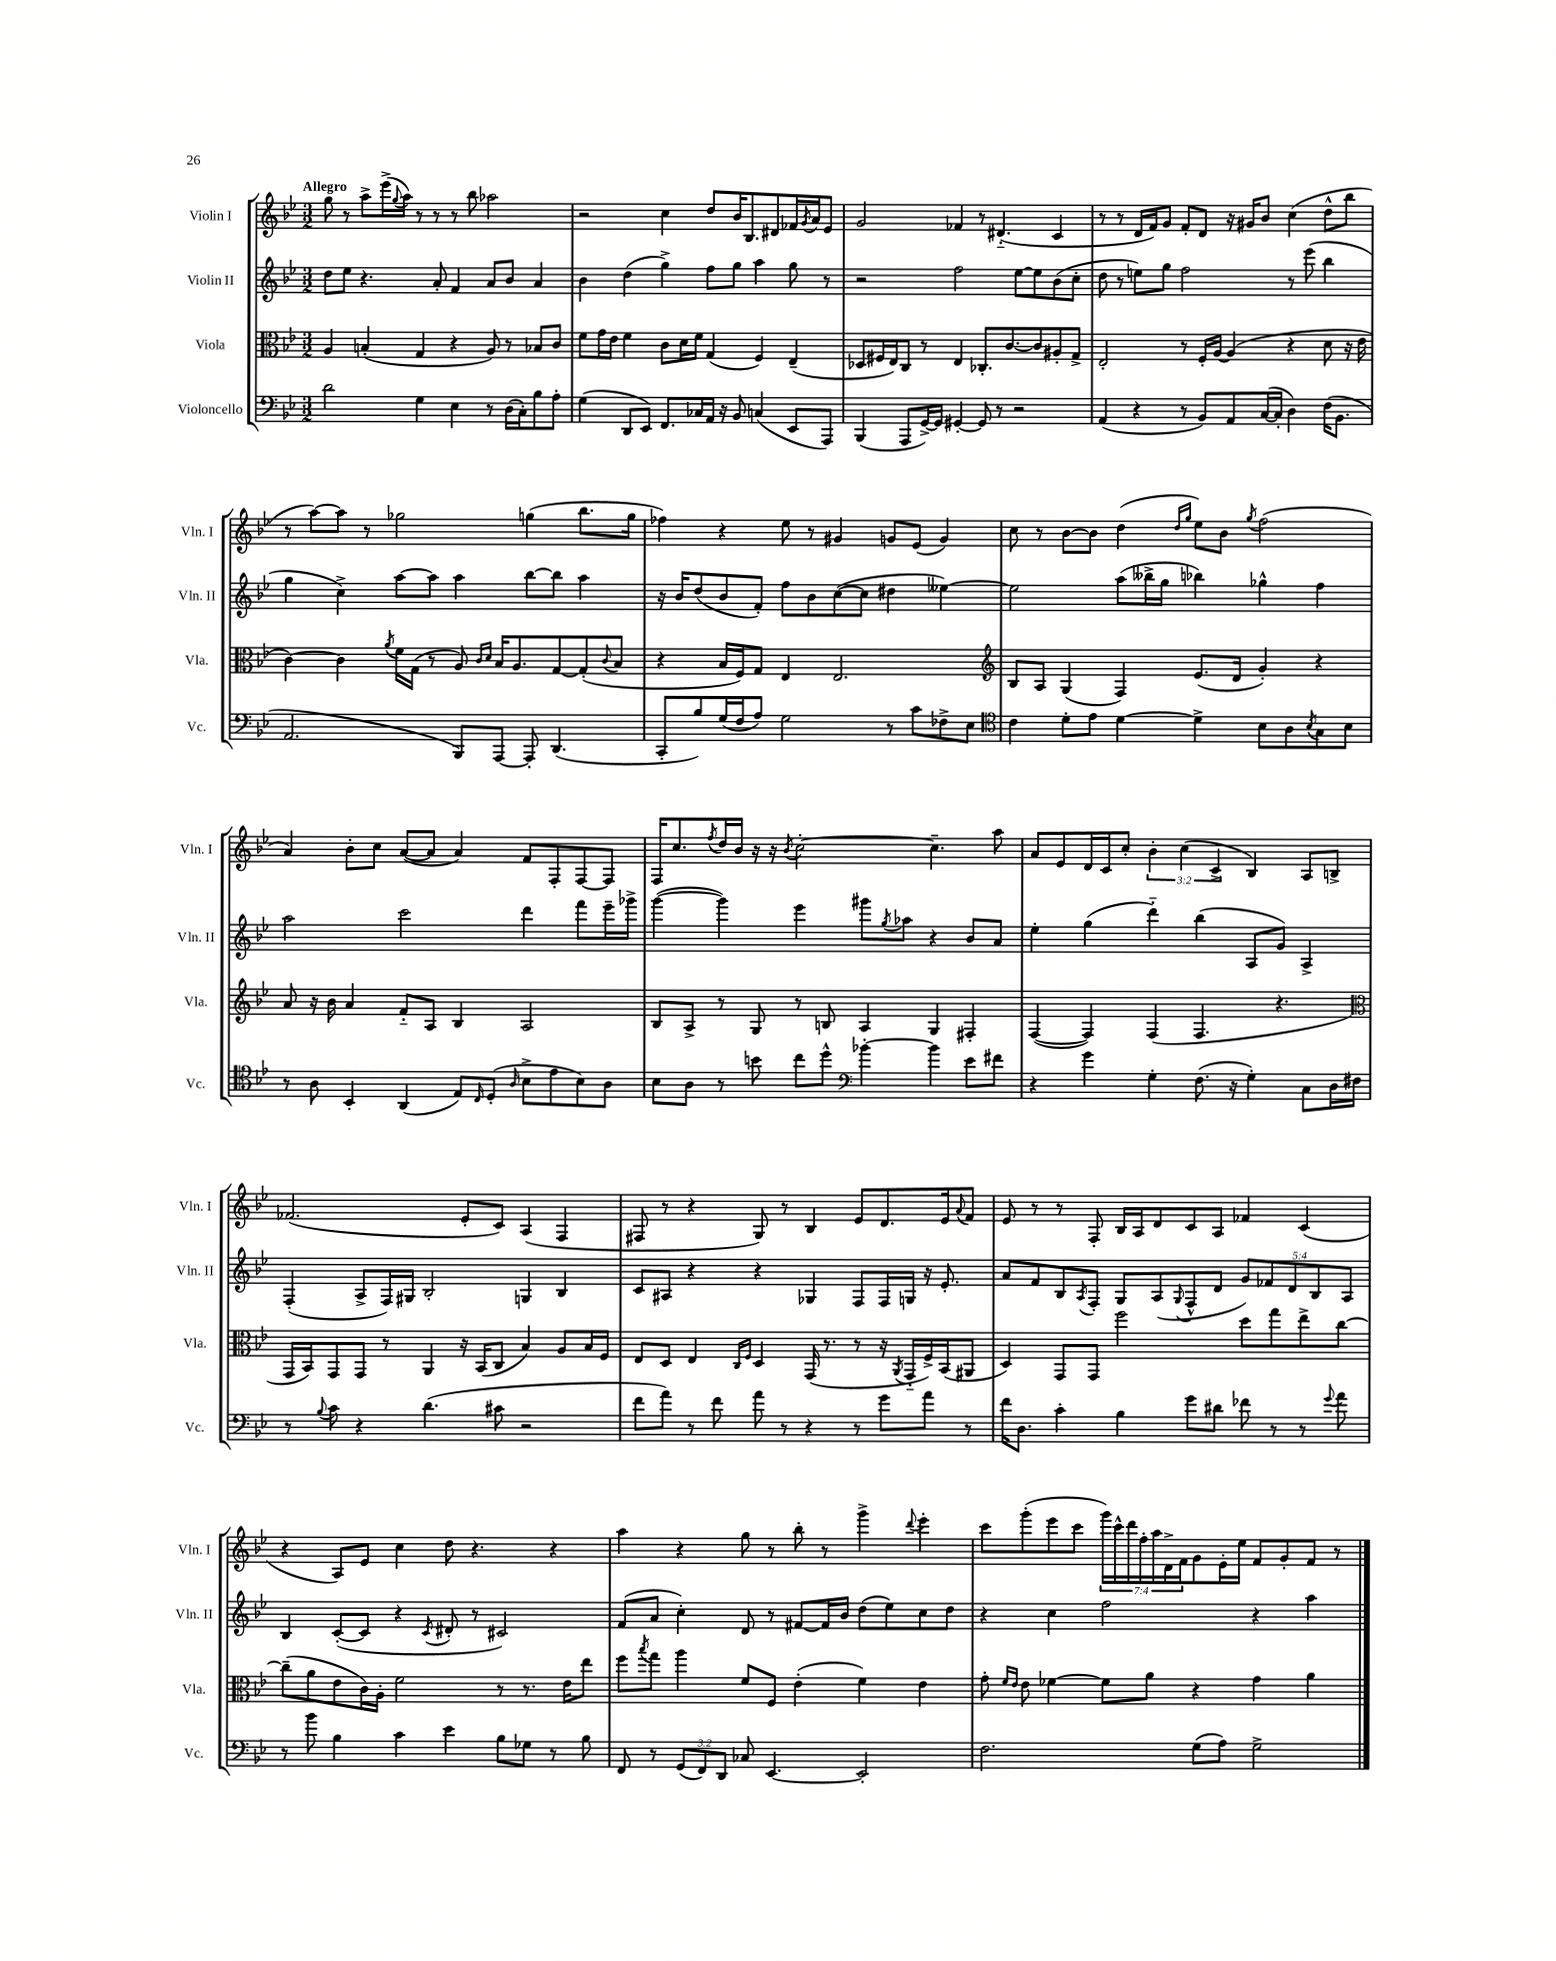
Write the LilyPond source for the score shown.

<<
\new StaffGroup <<
\new Staff = "s0" \with { instrumentName = "Violin I" shortInstrumentName = "Vln. I" } {
    \clef treble \key bes \major \numericTimeSignature \time 3/2 \override Staff.TupletNumber.text = #tuplet-number::calc-fraction-text \tempo "Allegro"
    g''8 r8 a''8-> ees'''16->( \appoggiatura { g''8 } a''16) r8 r8 r8 bes''8 aes''2 |
    r2 c''4 d''8 bes'16 bes8. dis'8 fes'16 \acciaccatura { g'8 } a'16 ees'8 |
    g'2 fes'4 r8 dis'4.-_( c'4 |
    r8 r8 d'16 f'16) g'8 f'8-. d'8 r16 gis'16 bes'8 c''4( d''8-^ bes''8 |
    r8 a''8~) a''8 r8 ges''2 g''4( bes''8. g''16 |
    fes''4) r4 ees''8 r8 gis'4 g'8 ees'8( g'4) |
    c''8 r8 bes'8~ bes'8 d''4( \grace { d''16 g''16 } ees''8) bes'8 \acciaccatura { g''8 } f''2( |
    a'4) bes'8-. c''8 a'8~( a'8 a'4) f'8 f8-. f8~ f8 |
    f16 c''8. \acciaccatura { f''8 } d''16 bes'16 r16 r16 \acciaccatura { bes'8 } c''2~-. c''4.-- a''8 |
    a'8 ees'8 d'16 c'16 c''8-. \tuplet 3/2 { bes'4-. c''4( c'4-> } bes4) a8 b8-> |
    fes'2.( ees'8-. c'8) a4( f4 |
    fis8 r8 r4 g8) r8 bes4 ees'8 d'8. ees'16 \appoggiatura { a'8 } f'8 |
    ees'8 r8 r8 f8-. bes16 a16 d'8 c'8 a8 fes'4 c'4( |
    r4 a8) ees'8 c''4 d''8 r4. r4 |
    a''4 r4 g''8 r8 bes''8-. r8 g'''4-> \appoggiatura { d'''8 } ees'''4-. |
    c'''8 g'''8-.( ees'''8 c'''8 \tuplet 7/4 { g'''16) c'''16-^ d'''16 f''16-. a''16 d'16-> f'16 } g'8 ees'16-. ees''16 f'8 g'8-. f'8 r8 \bar "|." |
}
\new Staff = "s1" \with { instrumentName = "Violin II" shortInstrumentName = "Vln. II" } {
    \clef treble \key bes \major \numericTimeSignature \time 3/2 \override Staff.TupletNumber.text = #tuplet-number::calc-fraction-text
    d''8 ees''8 r4. a'8-. f'4 a'8 bes'8 a'4 |
    bes'4 d''4( g''4->) f''8 g''8 a''4 g''8 r8 |
    r2 f''2 ees''8~ ees''8 bes'8( c''8-. |
    d''8 r8 e''8) g''8 f''2 r8 ees'''8( bes''4 |
    g''4 c''4->) a''8~ a''8 a''4 bes''8~ bes''8 a''4 |
    r16 bes'16 d''8( bes'8 f'8-.) f''8 bes'8 c''8~( c''8 dis''4 eeses''4~) |
    eeses''2 a''8( beses''16-> g''16 bes''4) ges''4-^ f''4 |
    a''2 c'''2 d'''4 f'''8 ees'''16-- ges'''16-> |
    g'''4~( g'''4) ees'''4 gis'''8 \acciaccatura { g''8 } aes''8 r4 bes'8 a'8 |
    ees''4-. g''4( d'''4-_) bes''4( a8 g'8) a4-> |
    f4-.( a8-> f16) gis16 bes2-. g4 bes4 |
    c'8 ais8 r4 r4 ges4 f8 f16 g16 r16 ees'8.-. |
    a'8 f'8 bes8 \acciaccatura { a8 } f8-. g8 a8( \appoggiatura { g8 } f8-^ d'8 \tuplet 5/4 { g'8) fes'8 d'8 bes8 a8 } |
    bes4 c'8~-.( c'8 r4 \acciaccatura { c'8 } dis'8-. r8 cis'2) |
    f'8( a'8 c''4-.) d'8 r8 fis'8~ fis'16 bes'16 d''8( ees''8) c''8 d''8 |
    r4 c''4 f''2 r4 a''4 \bar "|." |
}
\new Staff = "s2" \with { instrumentName = "Viola" shortInstrumentName = "Vla." } {
    \clef alto \key bes \major \numericTimeSignature \time 3/2
    a4 b4-.( g4 r4 a8) r8 bes8 c'8 |
    f'8 g'16 ees'16 f'4 c'8 d'16 f'16 g4( f4) ees4--( |
    des8 fis16 ees16) c8 r8 ees4 ces8.-. c'8.~ c'8 ais8-. g8-> |
    ees2-. r8 f16-. a16~ a4( r4 d'8 r16 ees'16 |
    c'4~) c'4 \acciaccatura { a'8 } f'16 g16( r8 a8) \grace { c'16 d'16 } bes16 a8. g8~ g8-.( \appoggiatura { c'8 } bes8 |
    r4 bes16 f16) g8 ees4 ees2. |
    \clef treble bes8 a8 g4( f4) ees'8.( d'16 g'4-.) r4 |
    a'8 r16 bes'16 a'4 f'8-_ a8 bes4 a2 |
    bes8 a8-> r8 g8 r8 b8 a4 g4 fis4-. |
    f4~( f4) f4( f4. r4. |
    \clef alto g,16 bes,16) g,8 g,8 r8 a,4 r16 bes,16( c8 bes4) a8 bes16 f16 |
    ees8 d8 ees4 \grace { c16 f16 } d4 g,16( r8. r8 r16 \acciaccatura { a,8 } g,16-_ f16->) bes,16( ais,8 |
    d4) g,8 g,8 f''2 d''8 g''8 ees''8-> c''8~ |
    c''8--( a'8 ees'8 c'16) a16-. f'2 r8 r8. ees'16 ees''8 |
    f''8 \acciaccatura { bes''8 } g''8 a''4 f'8 f8 ees'4-.( f'4) ees'4 |
    g'8-. \grace { f'16 ees'16 } ees'8 fes'4~ fes'8 a'8 r4 g'4 a'4 \bar "|." |
}
\new Staff = "s3" \with { instrumentName = "Violoncello" shortInstrumentName = "Vc." } {
    \clef bass \key bes \major \numericTimeSignature \time 3/2 \override Staff.TupletNumber.text = #tuplet-number::calc-fraction-text
    d'2 g4 ees4 r8 d16( c16-.) bes8 a8-. |
    g4( d,8 ees,8) f,8. ces16 a,16 r16 bes,8 c4( ees,8 a,,8) |
    bes,,4( a,,8 g,16~->) g,16 gis,4~-. gis,8 r8 r2 |
    a,4( r4 r8 bes,8) a,8 c16~( c16-. d4) f16( bes,8. |
    a,2. bes,,8) a,,8~ a,,8-. d,4.( |
    c,8-. bes8) g16( f16 a8) g2 r8 c'8 fes8-> ees8 |
    \clef tenor c'4 d'8-. ees'8 d'4~ d'4-> bes8 a8 \acciaccatura { bes8 } g8 bes8 |
    r8 a8 bes,4-. a,4( ees8) \grace { c16 } d8-.( \grace { a16 } bes8-> ees'8 bes8) a8 |
    bes8 a8 r8 b'8 c''8 d''8-^ \clef bass bes'4~-. bes'4 ees'8 fis'8 |
    r4 g'4 g4-. f8.( r16 g4-.) c8 d16 fis16 |
    r8 \appoggiatura { bes8 } c'8 r4 d'4.( cis'8 r2 |
    f'8 a'8) r8 f'8 a'8 r8 r4 r8 g'8 a'8 r8 |
    f'16 d8. c'4-. bes4 g'8 dis'8 fes'8 r8 r8 \appoggiatura { g'8 } a'8 |
    r8 bes'8 bes4 c'4 ees'4 bes8 ges8 r8 bes8 |
    f,8 r8 \tuplet 3/2 { g,8( f,8) d,8 } ces8 ees,4.~ ees,2-. |
    f2. g8( a8) g2-> \bar "|." |
}
>>
>>
\layout { \context { \Score \remove "Bar_number_engraver" } }
